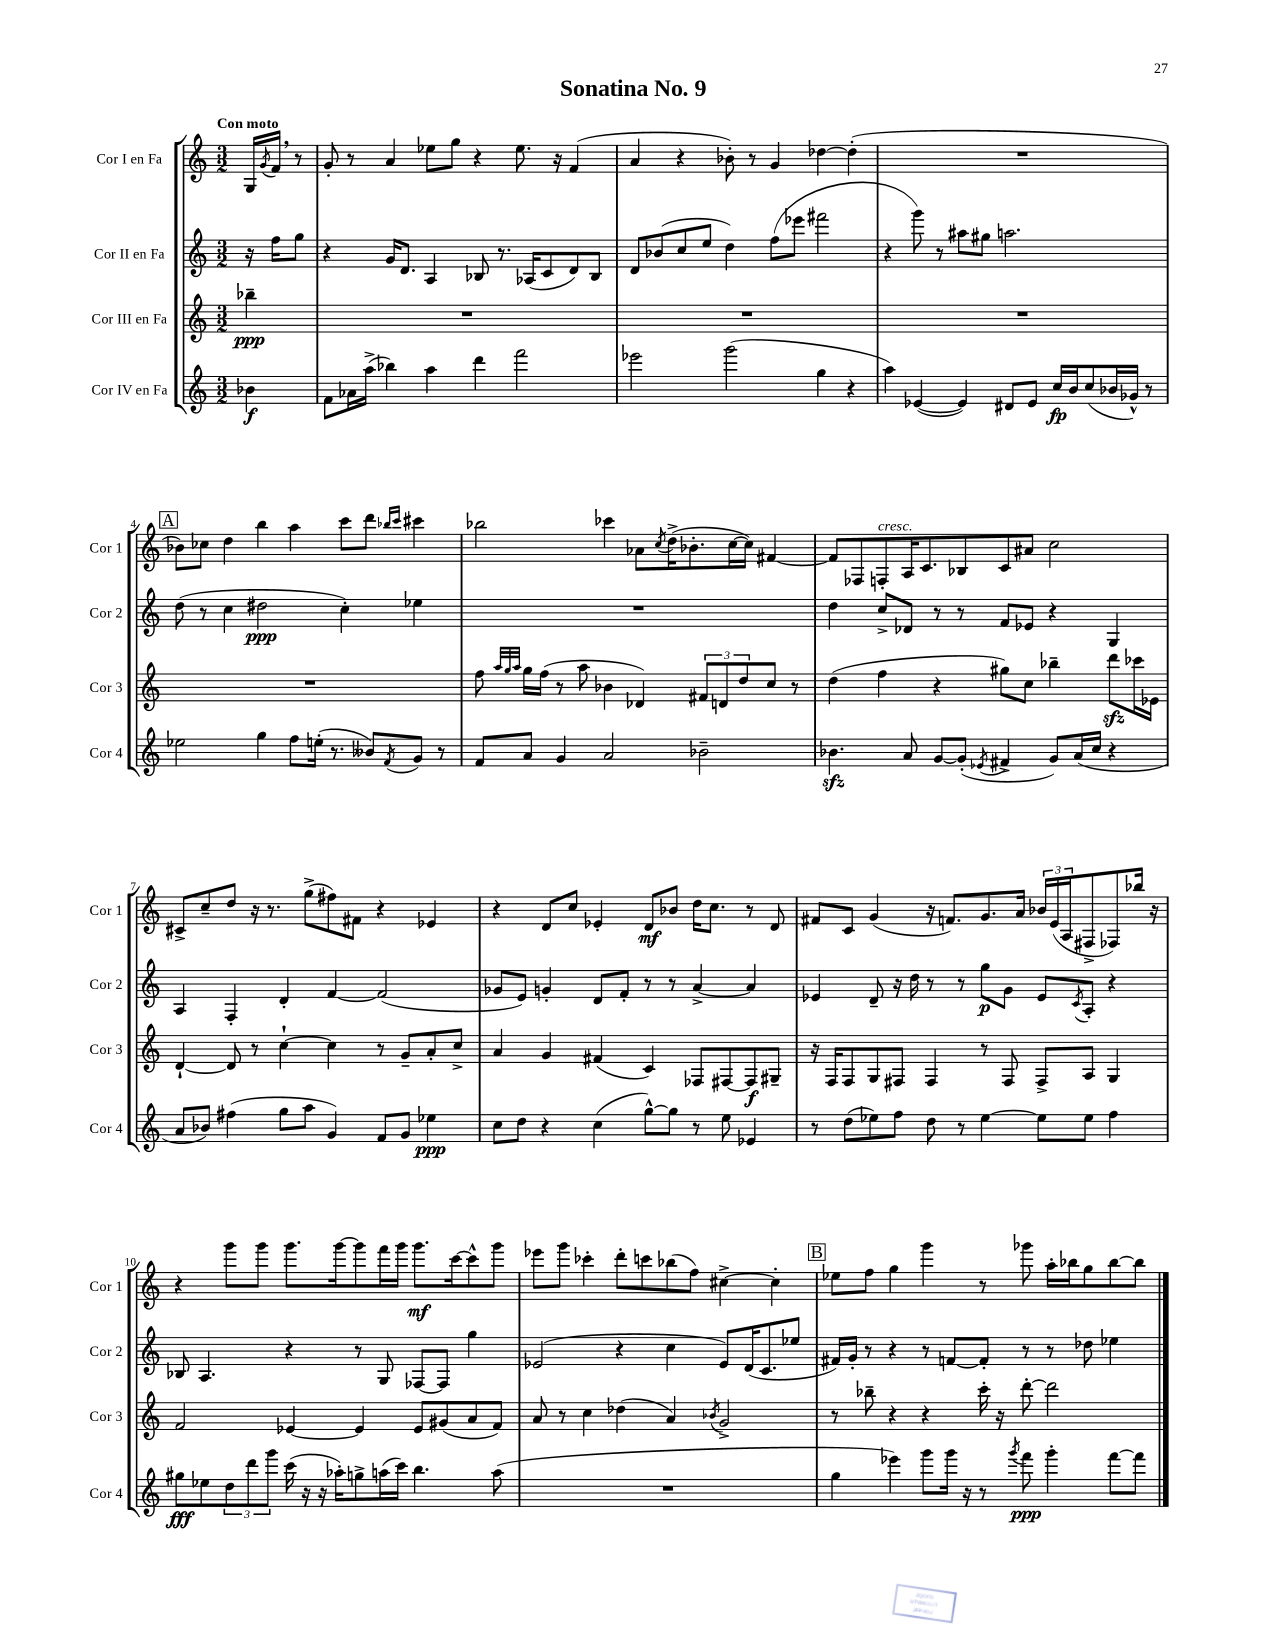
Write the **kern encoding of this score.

**kern	**kern	**kern	**kern
*staff4	*staff3	*staff2	*staff1
*clefG2	*clefG2	*clefG2	*clefG2
*k[]	*k[]	*k[]	*k[]
*M3/2	*M3/2	*M3/2	*M3/2
4b-	4bb-~	16r	16G
.	.	.	8qg
.	.	16ff	16f
.	.	8gg	8r
=	=	=	=
8f	1.r	4r	8g'
16a-	.	.	8r
(16aa^	.	.	.
4bb-)	.	16g	4a
.	.	8.d	.
4aa	.	4A	8ee-
.	.	.	8gg
4ddd	.	8B-	4r
.	.	8.r	.
2fff	.	.	8.ee-
.	.	(16A-	.
.	.	8c	.
.	.	.	16r
.	.	8d)	(4f
.	.	8B-	.
=	=	=	=
2eee-	1.r	8d	4a
.	.	(8b-	.
.	.	8cc	4r
.	.	8ee	.
(2ggg	.	4dd)	8b-')
.	.	.	8r
.	.	(8ff	4g
.	.	8eee-	.
4gg	.	2fff#	[4dd-
4r	.	.	(4dd-']
=	=	=	=
4aa)	1.r	4r	1.r
([4e-	.	8ggg)	.
.	.	8r	.
4e-])	.	8aa#	.
.	.	8gg#	.
8d#	.	2.aa	.
8e-	.	.	.
16cc	.	.	.
16b	.	.	.
(8cc	.	.	.
16b-	.	.	.
16g-^^)	.	.	.
8r	.	.	.
=	=	=	=
2ee-	1.r	(8dd	8b-)
.	.	8r	8cc-
.	.	4cc	4dd
4gg	.	2dd#	4bb
8ff	.	.	4aa
(16ee'	.	.	.
8.r	.	.	.
.	.	4cc')	8ccc
8b--)	.	.	8ddd
.	.	.	16qqbb-
8qf	.	.	16qqccc
8g	.	4ee-	4ccc#
8r	.	.	.
=	=	=	=
8f	8ff	1.r	2bb-
.	32qqaa	.	.
.	32qqgg	.	.
.	32qqaa	.	.
8a	16gg	.	.
.	(16ff	.	.
4g	8r	.	.
.	8aa	.	.
2a	4b-	.	4ccc-
.	4d-)	.	8a-
.	.	.	8qcc
.	.	.	(16dd^
.	.	.	8.b-'
2b-~	12f#	.	.
.	12d	.	.
.	.	.	[16cc
.	12dd	.	.
.	.	.	16cc])
.	8cc	.	[4f#
.	8r	.	.
=	=	=	=
4.b-	(4dd	4dd	8f#]
.	.	.	8F-
.	4ff	8cc^	8F'
8a	.	8d-	16A
.	.	.	8.c
[8g	4r	8r	.
(8g']	.	8r	8B-
8qe-	.	.	.
4f#^	8gg#)	8f	8c
.	8cc	8e-	8a#
8g)	4bb-~	4r	2cc
(16a	.	.	.
16cc	.	.	.
4r	8ddd	4G	.
.	16ccc-	.	.
.	16e-	.	.
=	=	=	=
8a	[4d`	4A	8c#^
8b-)	.	.	8cc~
(4ff#	8d]	4F'	8dd
.	8r	.	16r
.	.	.	8.r
8gg	[4cc`	4d'	.
8aa	.	.	(8gg^
4g)	4cc]	[4f	8ff#)
.	.	.	8f#
8f	8r	(2f]	4r
8g	8g~	.	.
4ee-	8a'	.	4e-
.	8cc^	.	.
=	=	=	=
8cc	4a	8g-	4r
8dd	.	8e)	.
4r	4g	4g'	8d
.	.	.	8cc
(4cc	(4f#	8d	4e-'
.	.	8f'	.
[8gg^^)	4c)	8r	8d
8gg]	.	8r	8b-
8r	8F-	[4a^	16dd
.	.	.	8.cc
8ee	[8F#	.	.
4e-	8F#]	4a]	8r
.	8G#~	.	8d
=	=	=	=
8r	16r	4e-	8f#
.	16F	.	.
(8dd	8F	.	8c
8ee-)	8G	8d~	(4g
8ff	8F#	16r	.
.	.	16dd	.
8dd	4F#	8r	16r
.	.	.	8.f)
8r	.	8r	.
[4ee-	8r	8gg	8.g
.	8F#	8g	.
.	.	.	16a
8ee-]	8F#^	8e-	24b-
.	.	.	(24e
.	.	.	24A
.	.	8qc	.
8ee-	8A	8A'	8F#^
4ff	4G	4r	8F-)
.	.	.	16bb-
.	.	.	16r
=	=	=	=
8gg#	2f	8B-	4r
8ee-	.	4.A	.
12dd	.	.	8ggg
12ddd	.	.	.
.	.	.	8ggg
12ggg	.	.	.
(16ccc	[4e-	4r	8.ggg
16r	.	.	.
16r	.	.	.
16aa-')	.	.	[16ggg
8gg^	4e-]	8r	8ggg]
(16aa	.	8G	16fff
16ccc)	.	.	16ggg
4.bb	8e-	[8F-	8.ggg
.	(8g#	8F-]	.
.	.	.	[16ccc
.	8a	4gg	8ccc^^]
(8aa	8f)	.	8ggg
=	=	=	=
1.r	8a	(2e-	8eee-
.	8r	.	8ggg
.	4cc	.	4ccc-'
.	(4dd-	4r	8ddd'
.	.	.	8ccc
.	4a)	4cc	(8bb-
.	.	.	8ff)
.	8qb-	.	.
.	2g^	8e-)	[4cc#^
.	.	(16d	.
.	.	8.c	.
.	.	.	4cc#']
.	.	8ee-	.
=	=	=	=
4gg	8r	16f#)	8ee-
.	.	16g'	.
.	8bb-~	8r	8ff
4eee-)	4r	4r	4gg
8ggg	4r	8r	4ggg
16ggg	.	[8f	.
16r	.	.	.
8r	16ccc'	8f']	8r
.	16r	.	.
8qggg	.	.	.
8fff	[8ddd'	8r	8ggg-
4ggg'	2ddd]	8r	16aa'
.	.	.	16bb-
.	.	8dd-	8gg
[8fff	.	4ee-	[8bb-
8fff]	.	.	8bb-]
==	==	==	==
*-	*-	*-	*-
